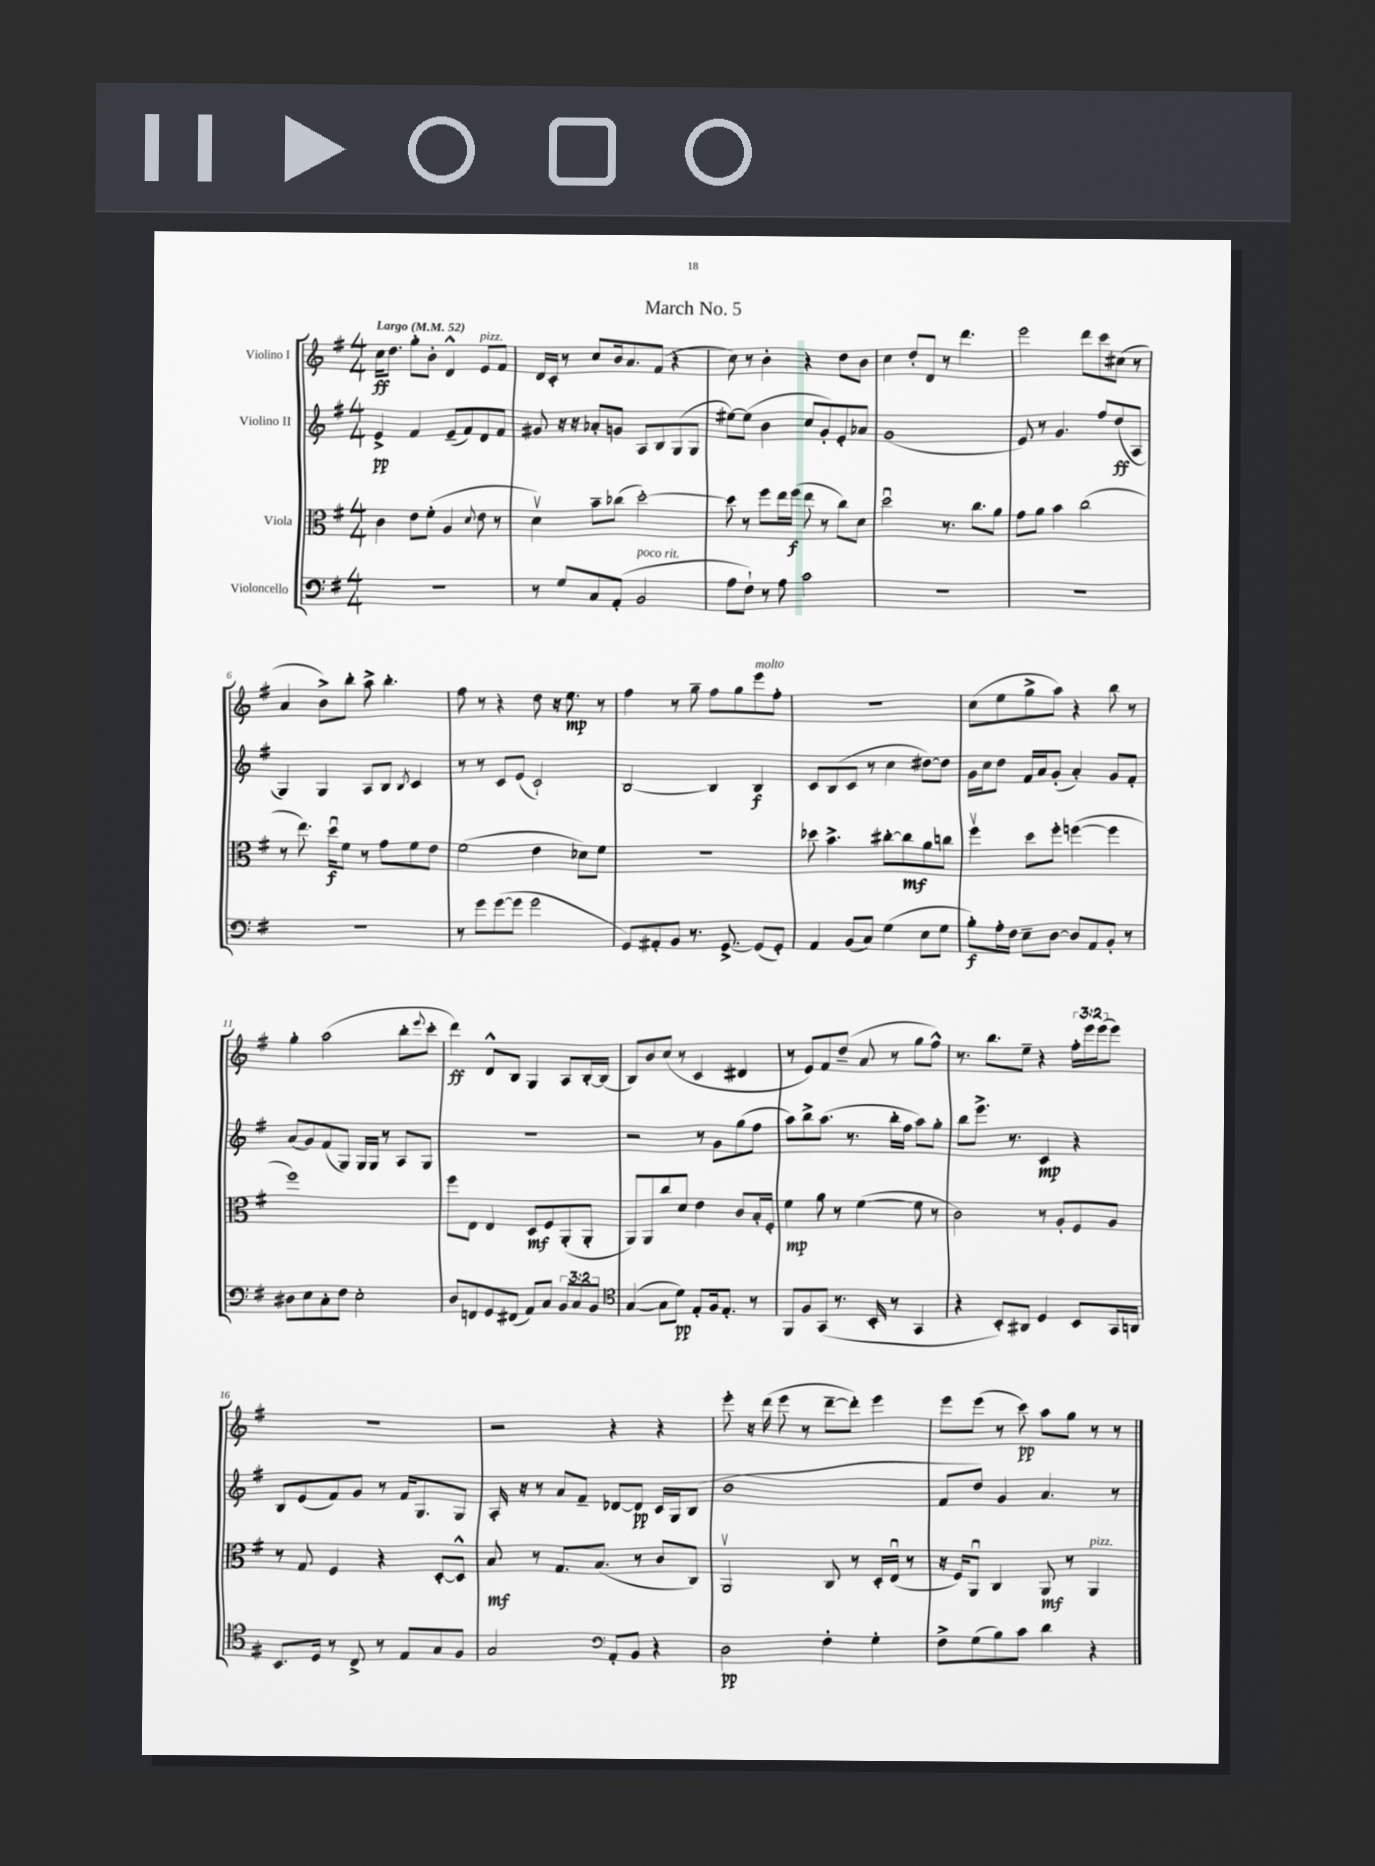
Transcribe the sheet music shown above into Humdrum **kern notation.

**kern	**kern	**kern	**kern
*staff4	*staff3	*staff2	*staff1
*clefF4	*clefC3	*clefG2	*clefG2
*k[f#]	*k[f#]	*k[f#]	*k[f#]
*M4/4	*M4/4	*M4/4	*M4/4
*MM52	*MM52	*MM52	*MM52
1r	4c	4e^	16cc
.	.	.	8.dd
.	8e	4f#	8gg'
.	(8f#'	.	8b'
.	4A	(8e~	4d^^
.	.	8f#)	.
.	8qqd	.	.
.	8e	8d	8e
.	8r	8f#	8f#
=	=	=	=
8r	4dv)	8g#	16d
.	.	.	16c'
8G	.	16r	8r
.	.	16r	.
8C	8b~	8a-'	8cc
(8AA'	(8cc-	8g	16b
.	.	.	8.a
2BB	[2dd')	8A	.
.	.	8B	(8f#
.	.	(8G	4r
.	.	8G	.
=	=	=	=
8A	8dd]	[8ee#)	8cc)
8F#`)	8r	(8ee#]	8r
8r	8ff#	4b	4b'
8A	16ee	.	.
.	(16ff#	.	.
2c	8ee	8cc	4r
.	8r	8g')	.
.	8cc)	8e'	8dd
.	8d	8a-	8b
=	=	=	=
1r	2ddu	(1g	4cc
.	.	.	8dd'
.	.	.	8d
.	8.r	.	8r
.	.	.	4.ddd
.	8.cc	.	.
.	8a	.	.
=	=	=	=
1r	8g	8e)	2eee
.	8a	8r	.
.	4b	4.g	.
.	(2cc	.	8ddd
.	.	8ff#	8ccc
.	.	(8dd	(8cc#
.	.	8A	8r
=	=	=	=
1r	8r	4G)	4a
.	8.ee)	.	.
.	.	4G	8b^)
.	16ddu	.	.
.	8f#	.	8bb'
.	8r	8A	8aa^
.	8g	8B	4.bb'
.	.	8qB	.
.	8f#	4c	.
.	8e	.	.
=	=	=	=
8r	(2f#	8r	8ff#
8g	.	8r	8r
([8g	.	8c	4r
8g]	.	(8e	.
2g	4e	2c`)	8dd
.	.	.	16r
.	.	.	8.ee
.	8d-)	.	.
.	8f#	.	8r
=	=	=	=
8GG)	1r	[2B	4ff#
8AA#'	.	.	.
8BB	.	.	8r
8.r	.	.	8gg~
.	.	4B]	8ff#
[8.GG^	.	.	.
.	.	.	8gg
(8GG]	.	4B	8eee
8GG')	.	.	8ff#'
=	=	=	=
4AA	8dd-	8c	1r
.	4.b^	(8B	.
(8BB	.	8c	.
8C)	.	8r	.
(4G	[8cc#'	4cc	.
.	8cc#]	.	.
8E	8a	[8dd#)	.
8G	8cc	8dd#]	.
=	=	=	=
8B')	4ff#v	16g	(8cc
.	.	16cc	.
16A'	.	8dd	8ee
16F#	.	.	.
8E~	8dd	16f#	8gg^
.	.	16a	.
[8D	8ff#'	(8g'	8aa)
8D]	([4ff	4a')	4r
8AA	.	.	.
8BB'	4ff]	8g	8bb
8r	.	8f#'	8r
=	=	=	=
8D#	1ff#)	(8a	4gg'
8E	.	8g)	.
8C'	.	(8f#	(2aa
8F#	.	8G)	.
2E'	.	16G	.
.	.	16G	.
.	.	8r	.
.	.	8A	8bb'
.	.	.	8qqeee
.	.	8G	8ccc'
=	=	=	=
8D	8ff#	1r	4ddd)
8FF	8E	.	.
8GG	4E	.	8d^^
(8FF#	.	.	8B
8AA)	8D	.	4G
8C	8F#	.	.
12BB	(8AA'	.	8A
12C	.	.	.
.	8AA'	.	[16B'
12BB	.	.	.
.	.	.	(16B]
=	=	=	=
*clefC4	*	*	*
([4G	8AA)	2r	8B)
.	8AA	.	8b
8G]	8cc	.	(8cc
8d)	8d	.	8r
8E'	4e	8r	4c
16F#	.	8g	.
8.E'	.	.	.
.	8c	(8gg	4d#
8r	16B'	8ff#	.
.	16F#'	.	.
=	=	=	=
8FF#	4f#	8aa)	8r
8F#	.	8bb^	8e)
(8GG	8a	(8.aa	8f#
8.r	8r	.	(8dd~
.	.	8.r	.
.	([4f#	.	8a
16BB'	.	.	.
8r	.	16bb'	8r
.	.	16ff#	.
4GG	8f#]	8aa)	8gg
.	8r	8gg'	8ff#^^)
=	=	=	=
4r	2c)	8bb	8.r
.	.	8.eee^	.
.	.	.	8.bb
8BB')	.	.	.
.	.	8.r	.
8AA#	.	.	8ee~
4D	8r	4c	4r
.	8A'	.	.
8BB	8F#	4r	24ff#'
.	.	.	24eee
.	.	.	(24eee
16GG	8A	.	8eee)
16AA	.	.	.
=	=	=	=
8.BB	8r	8B	1r
.	8G	(8e	.
16D	.	.	.
8r	4F#	8f#)	.
8C^	.	8g	.
8r	4r	8r	.
8E	.	16f#	.
.	.	8.G	.
8G	[8D'	.	.
8F#	8D^^]	8G	.
=	=	=	=
2G	8B	16A'	2r
.	.	16r	.
.	8r	8r	.
.	8.G	8a	.
.	.	8f#~	.
.	(8.B	.	.
*clefF4	*	*	*
8AA'	.	[8d-	4r
8BB	8r	8d-]	.
4r	8c	16c	4r
.	.	16G	.
.	8C)	(8B	.
=	=	=	=
2D	2AAv	1b	8eee'
.	.	.	16r
.	.	.	(16ddd
.	.	.	8eee
.	.	.	8r
4F#'	8C	.	[8ddd~
.	8r	.	8ddd'])
4G'	16D'	.	4eee
.	(16Eu	.	.
.	8r	.	.
=	=	=	=
8F#^	16r	8f#	8eee
.	16F#)	.	.
(8G	8AAu	8dd)	(8eee
8B)	4C	4g	8r
8c	.	.	8ccc)
4d	8AA	4.a	8aa
.	8r	.	8gg
4r	4AA	.	8r
.	.	8r	8r
==	==	==	==
*-	*-	*-	*-
